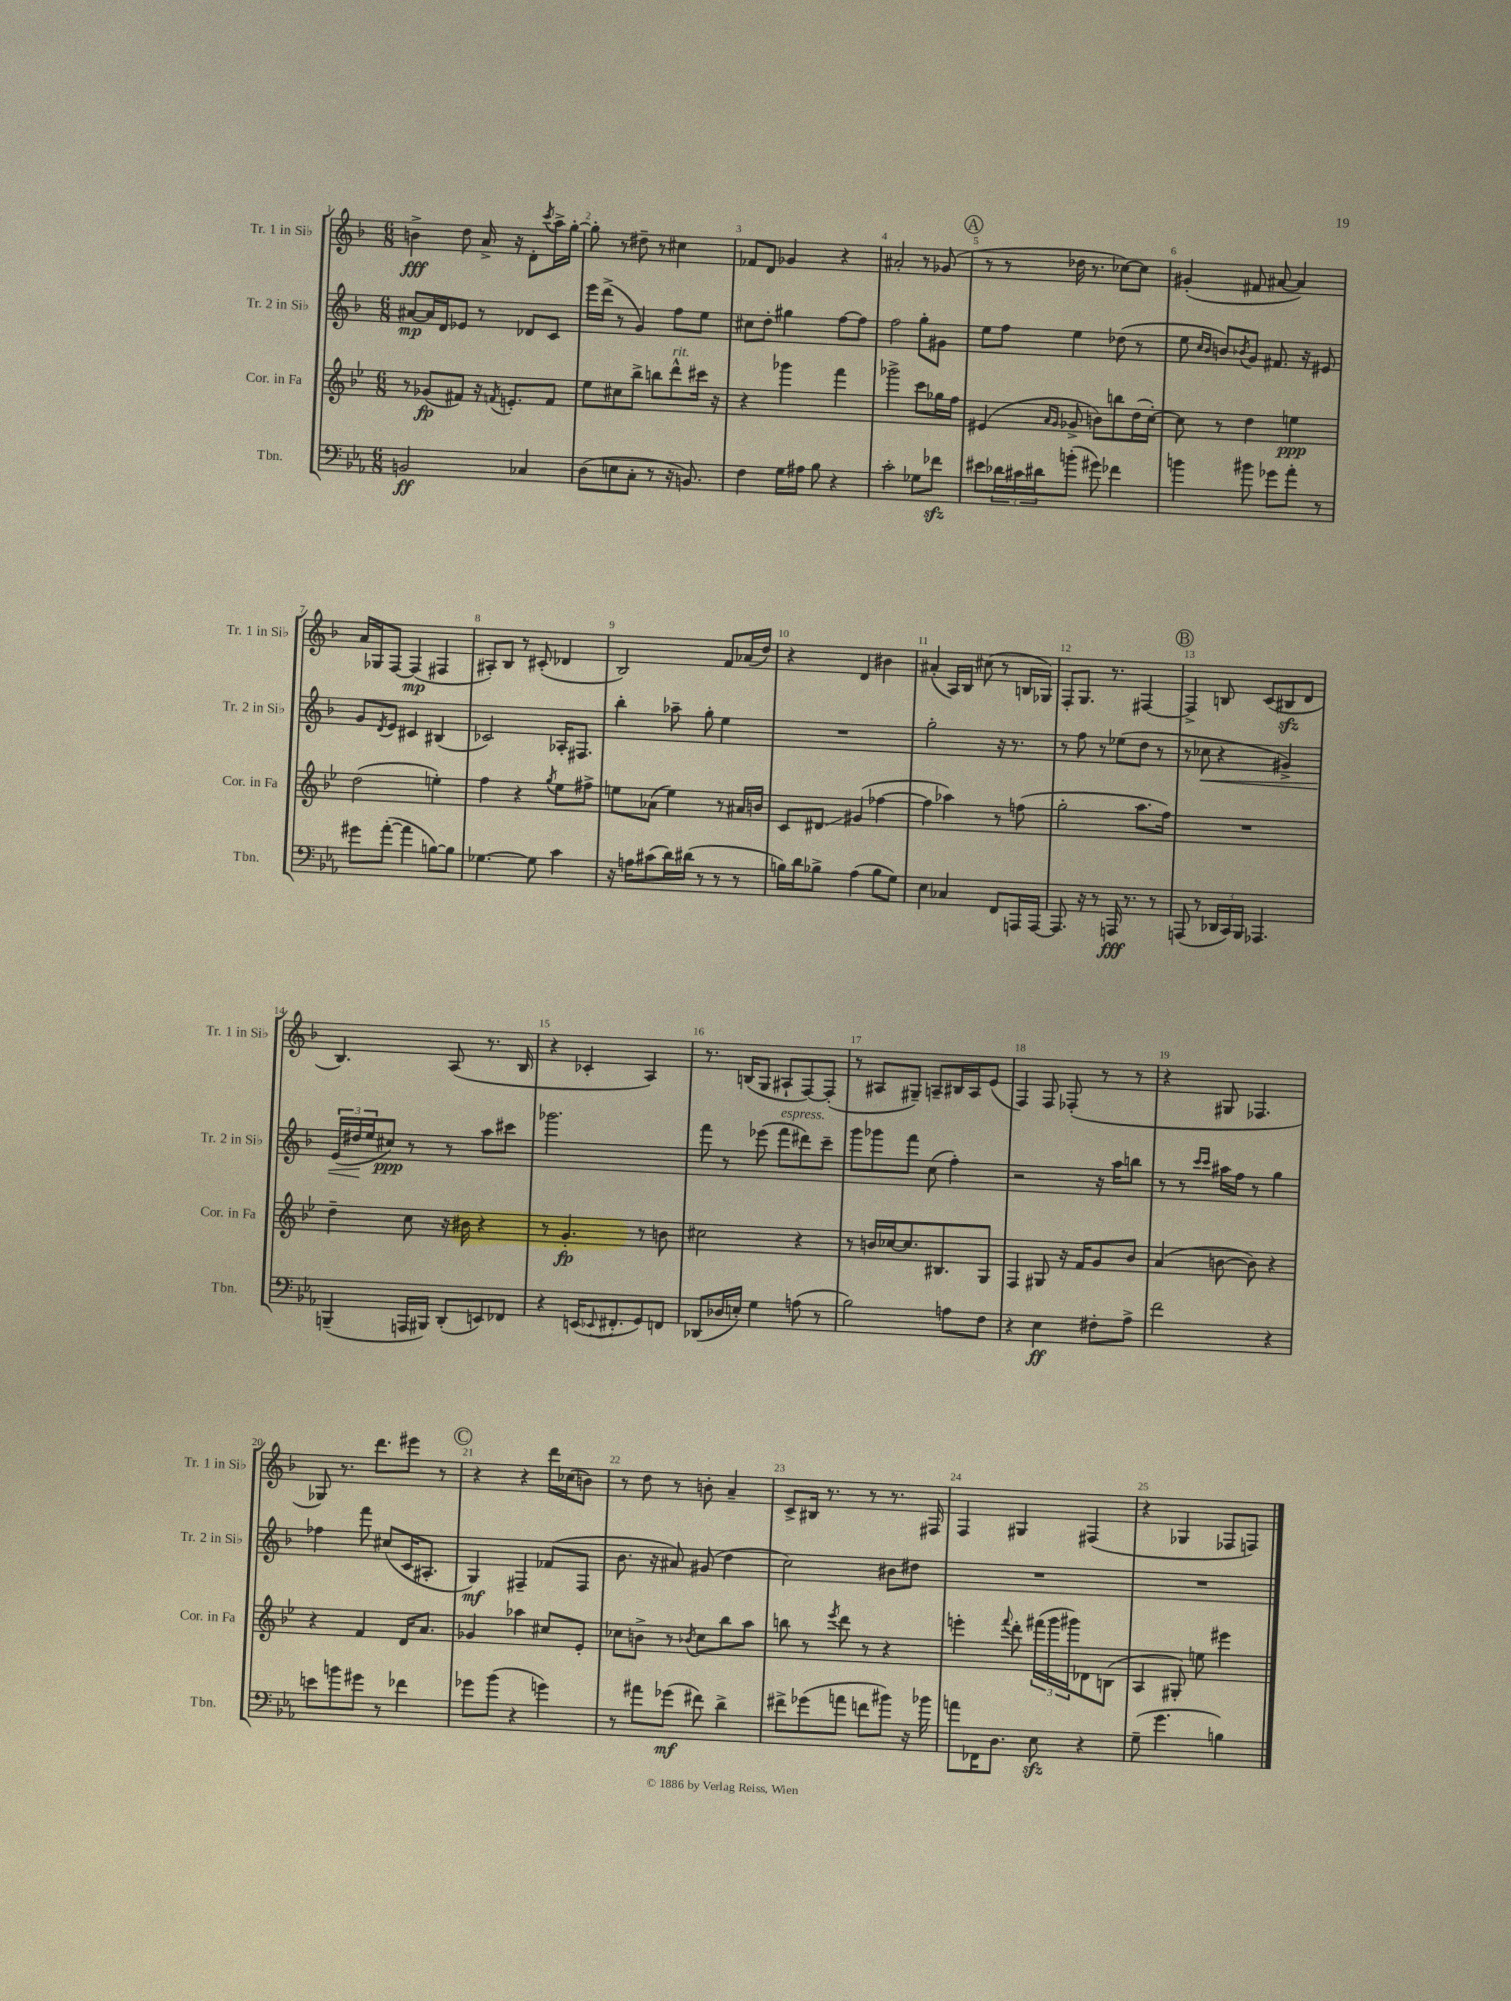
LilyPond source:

<<
\new StaffGroup <<
\new Staff = "s0" \with { instrumentName = "Tr. 1 in Sib" shortInstrumentName = "Tr. 1 in Sib" } {
    \clef treble \key f \major \numericTimeSignature \time 6/8
    b'4->\fff d''8 a'16-> r16 d'8-. \acciaccatura { c'''8 } a''16-> g''16~-. |
    g''8-. r8 dis''8-- r8 cis''4 |
    fes'8 d'8 ges'4 r4 |
    ais'2-. r8 ges'8( |
    \mark \markup { \circle "A" } r8 r8 des''16 r8. ces''8~) ces''8 |
    gis'4-.( fis'8 ais'8~ ais'4) |
    a'16 ges16 f8~ f4\mp( fis4 |
    ais8-.) bes8 r8 cis'8-.( des'4 |
    bes2) f'8 aes'16( d''16) |
    r4 d'4 bis'4 |
    ais'4-.( a16) bes16 cis''8( r8 b16 ges16) |
    f8-. g8. r8. fis4~ |
    \mark \markup { \circle "B" } fis4-> b8 c'8( bis8\sfz d'8 |
    bes4.) a8( r8. bes16 |
    r4 ces'4-. a4) |
    r8. b16( g8 ais8-! f8~) f8-.( |
    r8 ais8 gis8--) a8-- bis16 a16 e'8( |
    f4) f8 fes8-.( r8 r8 |
    r4 gis8 fes4. |
    ges8) r8. d'''8. eis'''8 r8 |
    \mark \markup { \circle "C" } r4 r4 d'''16 ces''16( b'8) |
    r8 d''8 r8 b'8-. a'4-- |
    c'8-> bis16 r8. r8 r8. fis16 |
    f4 gis4 fis4( |
    r4 ges4 fes8 f8) \bar "|." |
}
\new Staff = "s1" \with { instrumentName = "Tr. 2 in Sib" shortInstrumentName = "Tr. 2 in Sib" } {
    \clef treble \key f \major \numericTimeSignature \time 6/8
    ais'8~\mp ais'16 d'16 ees'8 r8 des'8 c'8 |
    e'''16 d'''16->( r8 g'4) f''8 e''8 |
    cis''8 d''8-. gis''4 f''8~ f''8 |
    f''2 g''8-. gis'8 |
    \mark \markup { \circle "A" } e''8 f''8 e''4 des''8( r8 |
    e''8 \grace { c''16 bes'16 } b'8) \acciaccatura { bes'8 } g'8 fis'8. r16 eis'8 |
    g'8 \acciaccatura { d'8 } e'8 cis'4 bis4( |
    ces'2) aes16-. fis8. |
    bes''4-. aes''8-- g''8-. e''4 |
    R2. |
    g''2-. r16 r8. |
    r8 f''8 r8 ees''8( d''8 r8 |
    \mark \markup { \circle "B" } r8 ces''8\< r4 gis'4->) |
    \tuplet 3/2 { e'16( dis''16\! e''16 } cis''8\ppp) r8 r8 a''8 cis'''8 |
    ges'''2. |
    f'''8 r8 ees'''8( f'''8^\markup { \italic "espress." } dis'''8) c'''8-- |
    g'''8 ges'''8 f'''8 c''8( f''4-.) |
    r2 r16 a''16 b''8 |
    r8 r8 \grace { c'''16 c'''16 } ais''16 f''16 r8 g''4 |
    fes''4 f'''8 cis''8( c'16 ais8.-. |
    \mark \markup { \circle "C" } g4\mf) fis4-- fes'8( fis8 |
    bes'8. r16 ais'8) gis'8( d''4 |
    c''2) bis'8 dis''8 |
    R2. |
    R2. \bar "|." |
}
\new Staff = "s2" \with { instrumentName = "Cor. in Fa" shortInstrumentName = "Cor. in Fa" } {
    \clef treble \key bes \major \numericTimeSignature \time 6/8
    r8 ges'8\fp( fis'8) r16 \acciaccatura { f'8 } e'8.-. f'8 |
    ees''8 cis''8 bes''8-> b''8 d'''8-^^\markup { \italic "rit." } cis'''16 r16 |
    r4 ges'''4 f'''4 |
    ges'''2-> c'''8 ges''16 f''16 |
    \mark \markup { \circle "A" } eis'4( \grace { a'16 g'16 } ges'8-> b'8) b''8 d''16( c''16~-.) |
    c''8 r8 d''4 e''4\ppp |
    d''2( e''4-.) |
    f''4 r4 \acciaccatura { g''8 } ees''8 fis''8-> |
    e''8 aes'8( e''4) r8 ais'16 b'16 |
    c'8 dis'8\glissando gis'4( fes''4~ |
    fes''4 aes''4) r8 f''8( |
    g''2-. a''8. f''16) |
    \mark \markup { \circle "B" } R2. |
    d''4-- c''8 r16 bis'16 r4 |
    r8 g'4.-.\fp r8 b'8 |
    cis''2 r4 |
    r8 b'16 ces''16~ ces''8. bis8. g8 |
    f4 gis8 r16 f'16 g'8 bes'8 |
    a'4( b'8~ b'8) r4 |
    r4 f'4 d'16 a'8. |
    \mark \markup { \circle "C" } ges'4 aes''4 cis''8 ees'8-. |
    ces''8 b'8-> r8 \acciaccatura { bes'8 } ces''8 bes''8 a''8 |
    b''8 r8 \acciaccatura { ees'''8 } d'''8 r8 r4 |
    e'''4-. \appoggiatura { f'''8 } d'''8-. \tuplet 3/2 { fis'''16( g'''16 gis'''16) } des'8 b8( |
    a4 gis8-.) e''8 eis'''4 \bar "|." |
}
\new Staff = "s3" \with { instrumentName = "Tbn." shortInstrumentName = "Tbn." } {
    \clef bass \key ees \major \numericTimeSignature \time 6/8
    b,2\ff ces4 |
    d8( e8 c8-. r8 r16 b,8.) |
    f4 g16 ais16 bes8 r4 |
    c'2-. ges8 fes'8\sfz |
    \mark \markup { \circle "A" } eis'8 \tuplet 3/2 { des'16 cis'16 dis'16 } b'8-.( gis'8) fes'4 |
    b'4 bis'8 ges'8 aes'8-. r8 |
    gis'8 aes'8~-.( aes'4 b8~) b8 |
    ges4.~ ges8 c'4 |
    r16 a16 cis'8( d'16) dis'16( r8 r8 r8 |
    b16) d'16 bes8-> aes4( bes8 g8) |
    ees4 ces4 f,8 a,,16 a,,16~ |
    a,,8. r16 r8 a,,16\fff r8. r8 |
    \mark \markup { \circle "B" } a,,8( r8 \tuplet 3/2 { des,16 c,16) bes,,16 } aes,,4. |
    b,,4--( a,,16 bis,,16) d,8-.( e,8) fes,8 |
    r4 e,16( \appoggiatura { ees,8 } fis,8.-. g,8) f,8 |
    des,8( des16 e16-.) g4 a8( r8 |
    bes2) a8 f8 |
    r4 ees4\ff fis8-. aes8-> |
    f'2 r4 |
    e'8 b'8 gis'8 r8 fes'4 |
    \mark \markup { \circle "C" } ges'8 bes'8( r4 g'4) |
    r8 ais'8 ges'8\mf( fis'8) d'4-> |
    fis'8-> ges'8( a'8 f'8 bis'8) r16 bes'16 |
    a'8 fes,16 d8. ees8\sfz r4 |
    g8--( g'4. b4) \bar "|." |
}
>>
>>
\layout { \context { \Score \override BarNumber.break-visibility = ##(#f #t #t) barNumberVisibility = #all-bar-numbers-visible } }
